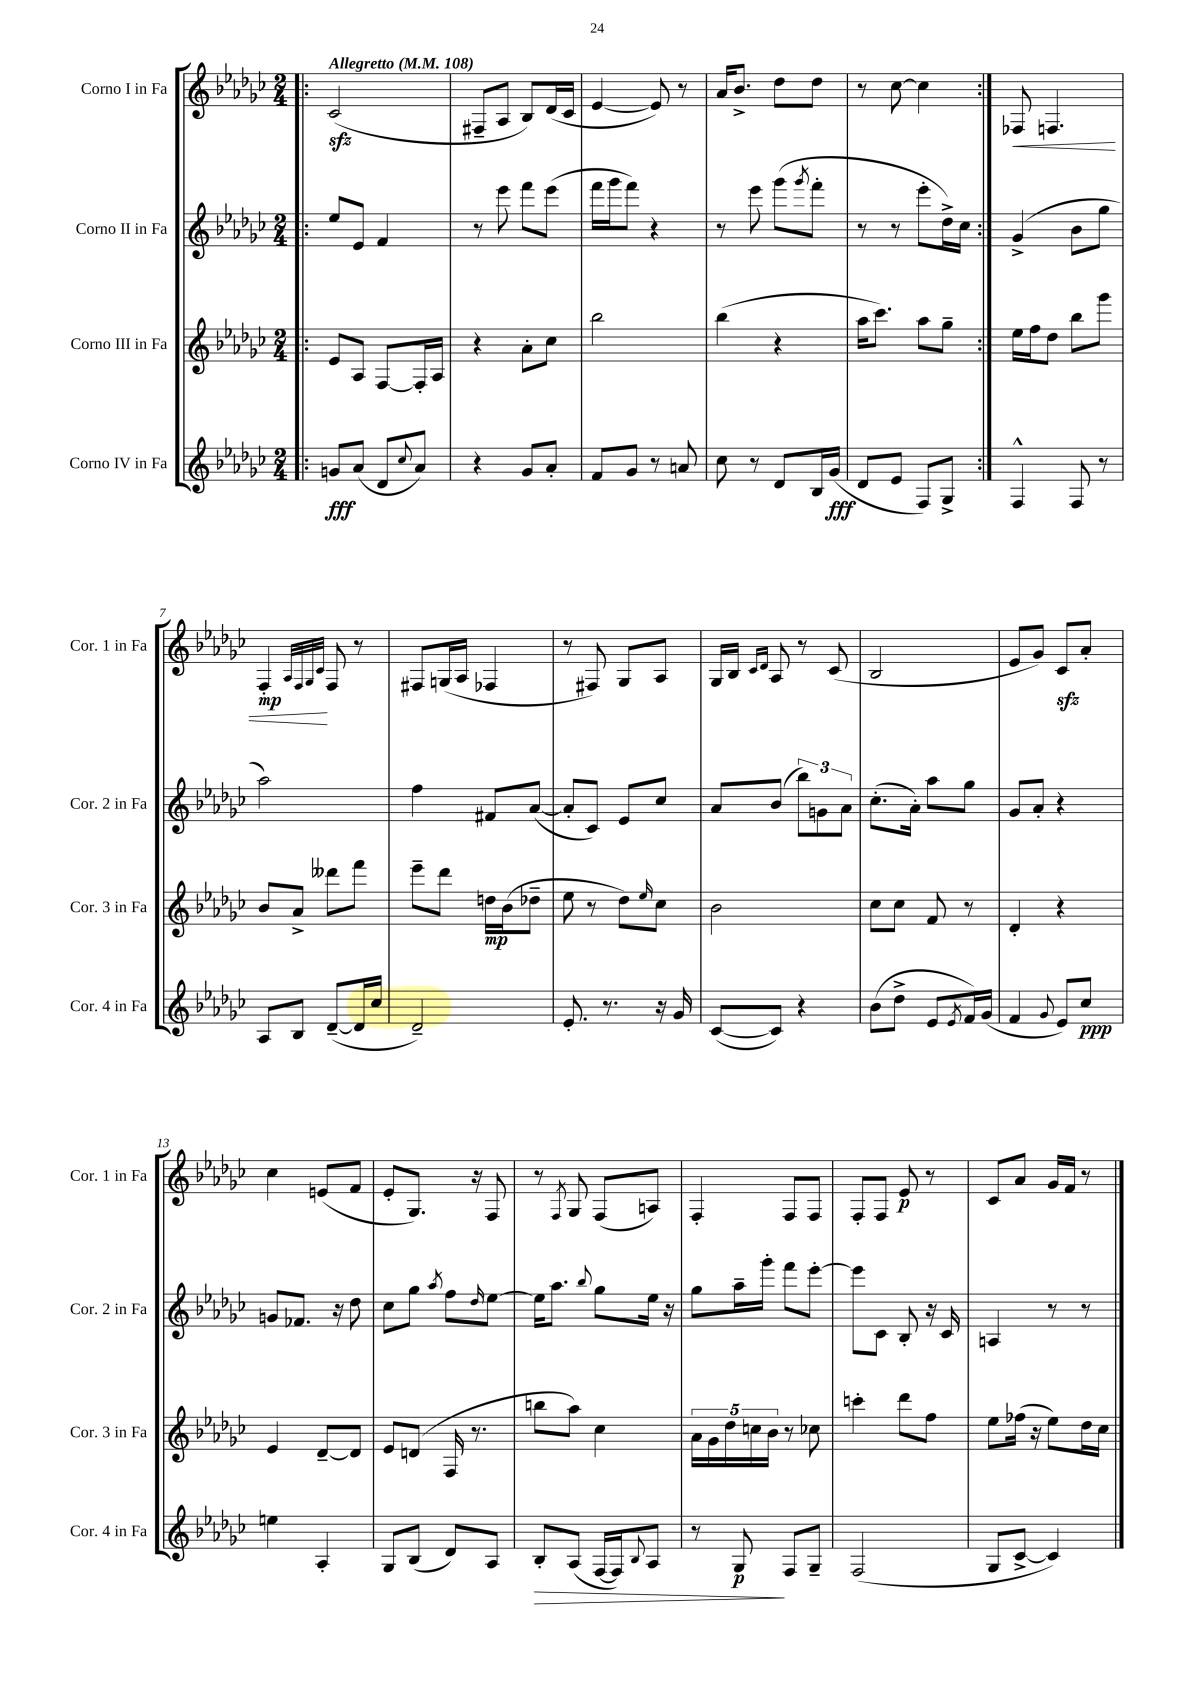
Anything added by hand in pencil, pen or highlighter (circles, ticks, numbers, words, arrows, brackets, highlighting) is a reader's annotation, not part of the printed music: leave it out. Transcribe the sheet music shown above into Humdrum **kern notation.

**kern	**dynam	**kern	**dynam	**kern	**kern	**dynam
*part4	*part4	*part3	*part3	*part2	*part1	*part1
*staff4	*staff4	*staff3	*staff3	*staff2	*staff1	*staff1
*I"Corno IV in Fa	*	*I"Corno III in Fa	*	*I"Corno II in Fa	*I"Corno I in Fa	*
*I'Cor. 4 in Fa	*	*I'Cor. 3 in Fa	*	*I'Cor. 2 in Fa	*I'Cor. 1 in Fa	*
*clefG2	*	*clefG2	*	*clefG2	*clefG2	*
*k[b-e-a-d-g-c-]	*	*k[b-e-a-d-g-c-]	*	*k[b-e-a-d-g-c-]	*k[b-e-a-d-g-c-]	*
*M2/4	*	*M2/4	*	*M2/4	*M2/4	*
*MM108	*	*MM108	*	*MM108	*MM108	*
=1!|:	=1!|:	=1!|:	=1!|:	=1!|:	=1!|:	=1!|:
!	!	!	!	!	!LO:TX:a:B:t=Allegretto	!
8gn/L	fff	8e-/L	.	8ee-/L	(2c-zz/	.
(8a-/J	.	8A-/J	.	8e-/J	.	.
8d-/L	.	[8F/L	.	4f/	.	.
8qqcc-/	.	.	.	.	.	.
8a-/J)	.	16F'/L]	.	.	.	.
.	.	16A-/JJ	.	.	.	.
=2	=2	=2	=2	=2	=2	=2
4r	.	4r	.	8r	8F#X~/L	.
.	.	.	.	8eee-\	8A-/J	.
8g-/L	.	8a-'\L	.	8fff\L	8B-/L)	.
8a-'/J	.	8cc-\J	.	(8eee-\J	(16d-/L	.
.	.	.	.	.	16c-/JJ	.
=3	=3	=3	=3	=3	=3	=3
8f/L	.	2bb-\	.	16fff\LL	[4e-/	.
.	.	.	.	16ggg-\J	.	.
8g-/J	.	.	.	8fff\J)	.	.
8r	.	.	.	4r	8e-/])	.
8an/	.	.	.	.	8r	.
=4	=4	=4	=4	=4	=4	=4
8cc-\	.	(4bb-\	.	8r	16a-/KL	.
.	.	.	.	.	8.b-^/J	.
8r	.	.	.	8eee-\	.	.
8d-/L	.	4r	.	(8ggg-\L	8dd-\L	.
.	.	.	.	8qggg-/	.	.
16B-/L	.	.	.	8fff'\J	8dd-\J	.
(16g-/JJ	fff	.	.	.	.	.
=5	=5	=5	=5	=5	=5	=5
8d-/L	.	16aa-\KL	.	8r	8r	.
.	.	8.ccc-\J)	.	.	.	.
8e-/J	.	.	.	8r	[8cc-\	.
8F/L)	.	8aa-\L	.	8eee-'\L	4cc-\]	.
8G-^/J	.	8gg-~\J	.	16dd-^\L)	.	.
.	.	.	.	16cc-\JJ	.	.
=6:|!	=6:|!	=6:|!	=6:|!	=6:|!	=6:|!	=6:|!
!	!	!	!	!	!	!LO:HP:b
4F^^/	.	16ee-\LL	.	(4g-^/	8F-X/	<
.	.	16ff\J	.	.	.	.
.	.	8dd-\J	.	.	4.Fn/	.
8F/	.	8bb-\L	.	8b-\L	.	.
8r	.	8ggg-\J	.	8gg-\J	.	.
!!LO:LB:g=z
=7	=7	=7	=7	=7	=7	=7
8A-/L	.	8b-/L	.	2aa-\)	4F'/	mp
8B-/J	.	8a-^/J	.	.	.	.
.	.	.	.	.	32qqA-/LLL	.
.	.	.	.	.	32qqF/	.
.	.	.	.	.	32qqG-/	.
.	.	.	.	.	32qqc-/JJJ	.
([8d-~/L	.	8ddd--X\L	.	.	8F/	[
16d-/L]	.	8fff\J	.	.	8r	.
16cc-/JJ	.	.	.	.	.	.
=8	=8	=8	=8	=8	=8	=8
2d-~/)	.	8eee-~\L	.	4ff\	8F#X/L	.
.	.	8ddd-\J	.	.	(16Gn/L	.
.	.	.	.	.	16A-/JJ	.
.	.	16ddn\LL	mp	8f#X/L	4F-X/	.
.	.	(16b-\J	.	.	.	.
.	.	8dd-X~\J	.	([8a-/J	.	.
=9	=9	=9	=9	=9	=9	=9
8.e-'/	.	8ee-\	.	8a-'/L]	8r	.
.	.	8r	.	8c-/J)	8F#X/)	.
8.r	.	.	.	.	.	.
.	.	8dd-\L)	.	8e-/L	8G-/L	.
.	.	16qqee-/	.	.	.	.
16r	.	8cc-\J	.	8cc-/J	8A-/J	.
16g-/	.	.	.	.	.	.
=10	=10	=10	=10	=10	=10	=10
([8c-/L	.	2b-\	.	8a-/L	16G-/LL	.
.	.	.	.	.	16B-/JJ	.
.	.	.	.	.	16qqc-/LL	.
.	.	.	.	.	16qqd-/JJ	.
8c-/J])	.	.	.	(8b-/J	8A-/	.
4r	.	.	.	12bb-\L)	8r	.
.	.	.	.	12gn\	.	.
.	.	.	.	.	(8c-/	.
.	.	.	.	12a-\J	.	.
=11	=11	=11	=11	=11	=11	=11
(8b-\L	.	8cc-\L	.	(8.cc-'\L	2B-/	.
8dd-^\J	.	8cc-\J	.	.	.	.
.	.	.	.	16a-'\Jk)	.	.
8e-/L	.	8f/	.	8aa-\L	.	.
8qe-/	.	.	.	.	.	.
16f/L)	.	8r	.	8gg-\J	.	.
(16g-/JJ	.	.	.	.	.	.
=12	=12	=12	=12	=12	=12	=12
4f/	.	4d-'/	.	8g-/L	8e-/L	.
.	.	.	.	8a-'/J	8g-/J)	.
8qqg-/	.	.	.	.	.	.
8e-/L)	.	4r	.	4r	8c-zz/L	.
8cc-/J	ppp	.	.	.	8a-'/J	.
!!LO:LB:g=z
=13	=13	=13	=13	=13	=13	=13
4een\	.	4e-/	.	8gn/L	4cc-\	.
.	.	.	.	8.f-X/J	.	.
4A-'/	.	[8d-~/L	.	.	(8en/L	.
.	.	.	.	16r	.	.
.	.	8d-/J]	.	8dd-\	8f/J	.
=14	=14	=14	=14	=14	=14	=14
8G-/L	.	8e-/L	.	8cc-\L	8e-'/L	.
(8B-/J	.	(8dn/J	.	8gg-\J	8.G-/J)	.
.	.	.	.	8qaa-/	.	.
8d-/L)	.	16F/	.	8ff\L	.	.
.	.	8.r	.	.	16r	.
.	.	.	.	16qqdd-/	.	.
8A-/J	.	.	.	[8ee-\J	8F/	.
=15	=15	=15	=15	=15	=15	=15
!	!LO:HP:b	!	!	!	!	!
8B-'/L	>	8bbn\L	.	16ee-\KL]	8r	.
.	.	.	.	8.aa-\J	.	.
.	.	.	.	.	8qF/	.
(8A-/J	.	8aa-\J)	.	.	8G-/	.
.	.	.	.	8qqbb-/	.	.
[16F/LL	.	4cc-\	.	8gg-\L	(8F/L	.
16F/J])	.	.	.	.	.	.
8qqB-/	.	.	.	.	.	.
8A-/J	.	.	.	16ee-\Jk	8An/J)	.
.	.	.	.	16r	.	.
=16	=16	=16	=16	=16	=16	=16
8r	.	20a-\LL	.	8gg-\L	4F'/	.
.	.	20g-\	.	.	.	.
.	.	20dd-\	.	.	.	.
8G-/	p	.	.	16aa-~\L	.	.
.	.	20ccn\	.	.	.	.
.	.	.	.	16ggg-'\JJ	.	.
.	.	20b-\JJ	.	.	.	.
8F/L	]	8r	.	8fff\L	8F/L	.
8G-~/J	.	8cc-X\	.	[8eee-'\J	8F/J	.
=17	=17	=17	=17	=17	=17	=17
(2F/	.	4cccn'\	.	8eee-\L]	8F'/L	.
.	.	.	.	8c-\J	8F/J	.
.	.	8ddd-\L	.	8B-'/	8e-/	p
.	.	8ff\J	.	16r	8r	.
.	.	.	.	16c-/	.	.
=18	=18	=18	=18	=18	=18	=18
8G-/L	.	8ee-\L	.	4An/	8c-/L	.
[8c-^/J	.	(16ff-X\Jk	.	.	8a-/J	.
.	.	16r	.	.	.	.
4c-/])	.	8ee-\L)	.	8r	16g-/LL	.
.	.	.	.	.	16f/JJ	.
.	.	16dd-\L	.	8r	8r	.
.	.	16cc-\JJ	.	.	.	.
==	==	==	==	==	==	==
*-	*-	*-	*-	*-	*-	*-
